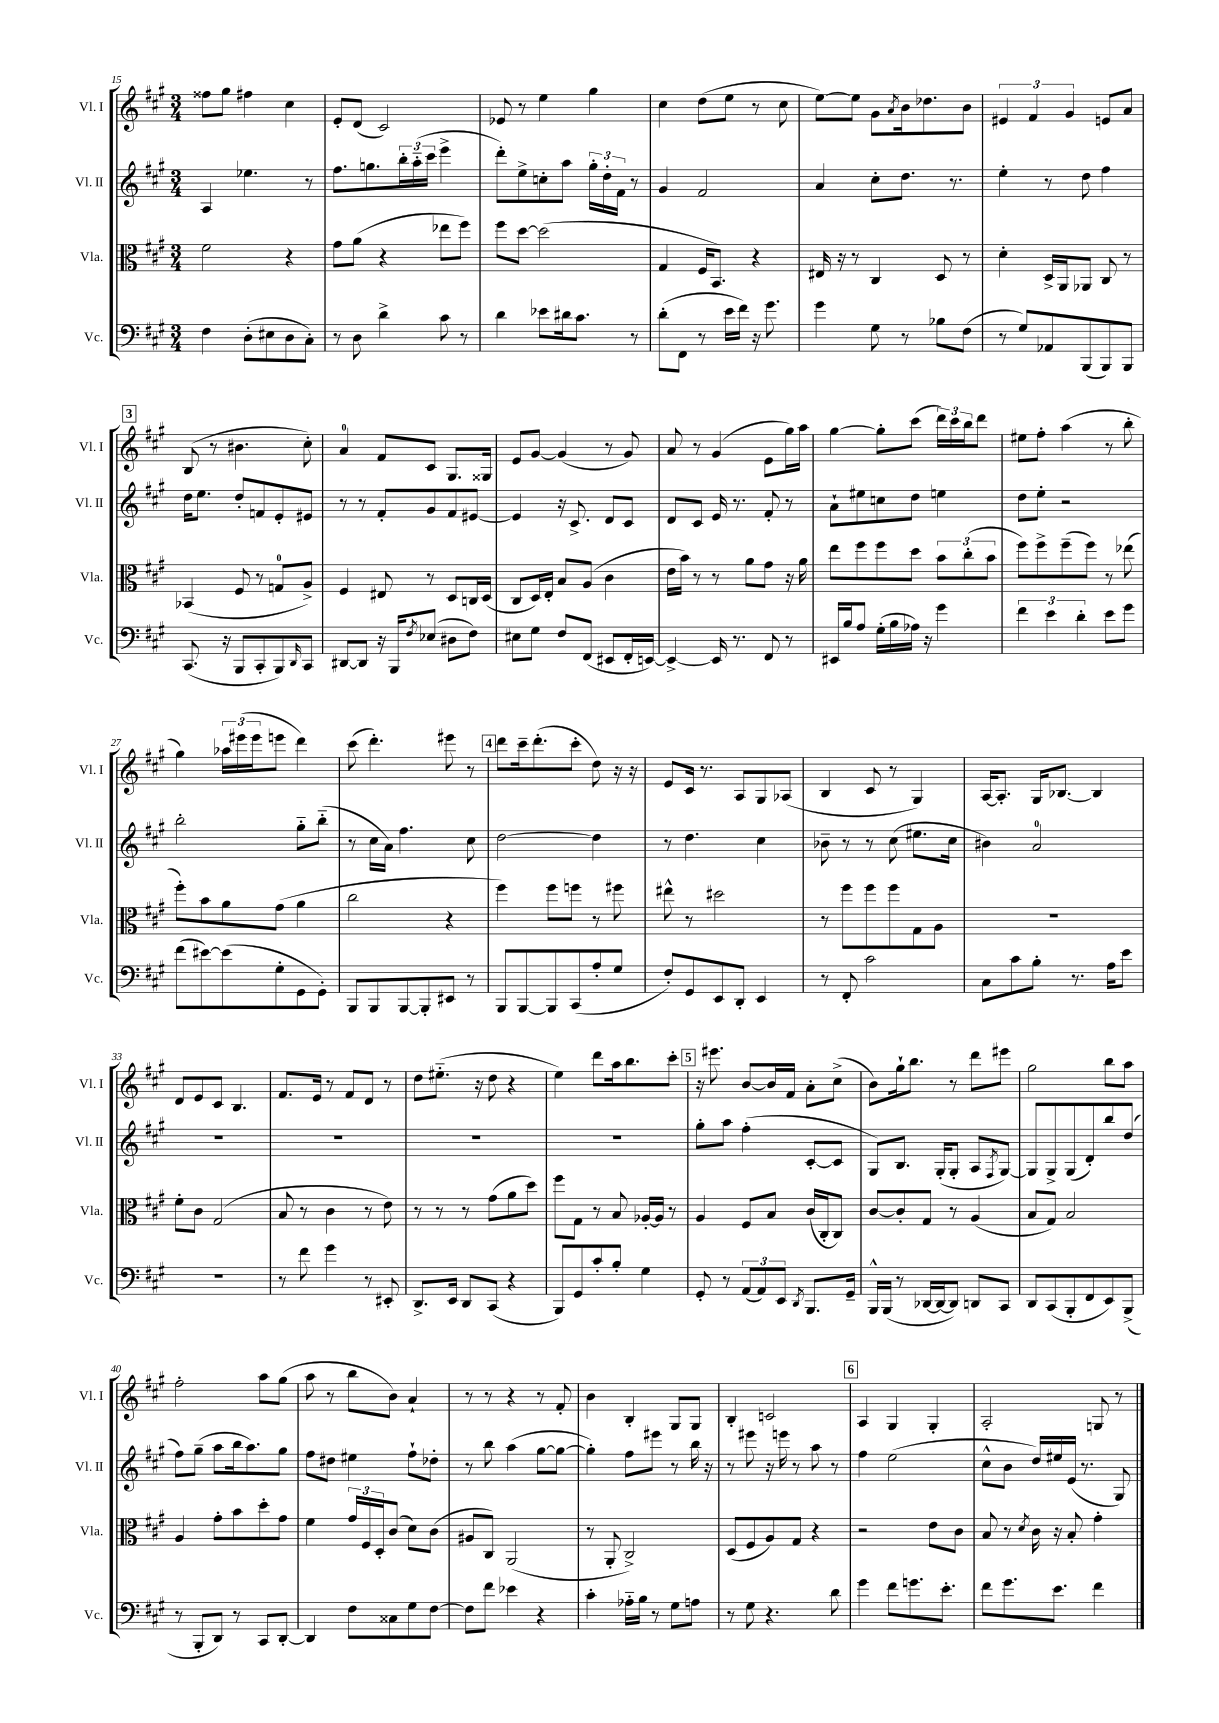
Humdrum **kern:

**kern	**kern	**kern	**kern
*part4	*part3	*part2	*part1
*staff4	*staff3	*staff2	*staff1
*I"Vc.	*I"Vla.	*I"Vl. II	*I"Vl. I
*I'Vc.	*I'Vla.	*I'Vl. II	*I'Vl. I
*clefF4	*clefC3	*clefG2	*clefG2
*k[f#c#g#]	*k[f#c#g#]	*k[f#c#g#]	*k[f#c#g#]
*M3/4	*M3/4	*M3/4	*M3/4
=15	=15	=15	=15
4F#\	2f#\	4A/	8ff##X\L
.	.	.	8gg#\J
(8D'\L	.	4.ee-X\	4ff#X\
8E#X\	.	.	.
8D\	4r	.	4cc#\
8C#'\J)	.	8r	.
=16	=16	=16	=16
8r	8g#\L	8.ff#\L	8e'/L
8D\	(8a\J	.	(8d/J
.	.	8.ggn\	.
4d^\	4r	.	2c#/)
.	.	24bb'\L	.
.	.	(24aa\	.
.	.	24ccc#\JJ	.
8c#\	8ee-X\L	4eee^\	.
8r	8ff#\J)	.	.
=17	=17	=17	=17
4d\	8ff#\L	8ddd'\L)	8e-X/
.	[8dd\J	8ee^\	8r
8e-X\L	(2dd\]	8ccn'\	4ee\
16d#X\k	.	8aa\J	.
8.c#\J	.	.	.
.	.	24gg#'\LL	4gg#\
.	.	24dd'\	.
.	.	24f#\JJ	.
8r	.	8r	.
=18	=18	=18	=18
(8d'\L	4G#/	4g#/	4cc#\
8FF#\J	.	.	.
8r	16F#/KL	2f#/	(8dd\L
.	8.BB/J)	.	.
16e\LL	.	.	8ee\J
16f#\JJ)	.	.	.
16r	4r	.	8r
8.g#\	.	.	.
.	.	.	8cc#\
=19	=19	=19	=19
4g#\	16E#X/	4a/	[8ee\L)
.	16r	.	.
.	8r	.	8ee\J]
8G#\	4C#/	8cc#'\L	8g#\L
.	.	.	8qa/
8r	.	8.dd\J	16b\k
.	.	.	8.dd-X\
8B-X\L	8D/	.	.
.	.	8.r	.
(8F#\J	8r	.	8b\J
=20	=20	=20	=20
8r	4d'\	4ee'\	6e#X/
8G#/L)	.	.	.
.	.	.	6f#/
8AA-X/	16D^/LL	8r	.
.	16AA/J	.	.
.	.	.	6g#/
(8BBB/	8AA-X/J	8dd\	.
8BBB/)	8C#/	4ff#\	8en/L
8BBB/J	8r	.	8a/J
!!LO:LB:g=z
!!LO:REH:place=s1:t=3
=21	=21	=21	=21
(8.CC#/	(4BB-X/	16dd\KL	(8B/
.	.	8.ee\J	.
.	.	.	8r
16r	.	.	.
8BBB/L	8F#/	8dd'/L	4.b#X\
8CC#'/	8r	8fn/	.
8BBB/)	8Gn/L	8e'/	.
16qqDD/	.	.	.
8CC#/J	8A^/J)	8e#X/J	8cc#'\)
=22	=22	=22	=22
[8DD#X/L	4F#/	8r	4a/
8DD#/J]	.	8r	.
16r	8E#X/	8f#'/L	8f#/L
16BBB/KL	.	.	.
8qF#/	.	.	.
(8E-X/J	8r	8g#/	8c#/J
8D#X\L	8D/L	8f#/	8.G#/L
8F#\J)	16Cn/L	[8e#X/J	.
.	(16D/JJ	.	16G##X/Jk
=23	=23	=23	=23
8E#X\L	8C#/L	4e#/]	8e/L
8G#\J	16D/L)	.	[8g#/J
.	16E'/JJ	.	.
8F#/L	8B/L	16r	(4g#/]
.	.	8.c#^/	.
(8FF#/J	(8A/J	.	.
8EE#X/L	4c#\	8d/L	8r
16FF#'/L	.	8c#/J	8g#/)
[16EEn/JJ)	.	.	.
=24	=24	=24	=24
4EE^/_	16e\LL	8d/L	8a/
.	16b\JJ)	.	.
.	8r	8c#/J	8r
16EE/]	8r	16e/	(4g#/
8.r	.	8.r	.
.	8a\L	.	.
8FF#/	8g#\J	8f#'/	8e\L
8r	16r	8r	16gg#\L)
.	16a\	.	16aa\JJ
=25	=25	=25	=25
16EE#X/LL	8ee\L	8a`\L	[4gg#\
16B/J	.	.	.
8A/J	8ff#\	8ee#X\	.
(16G#'\LL	8ff#\	8ccn\	8gg#'\L]
16B\	.	.	.
16A-X\JJ)	8dd\J	8dd\J	(8ccc#\J
16r	.	.	.
4g#\	12b\L	4een\	24ddd\LL)
.	.	.	24ccc#\
.	(12cc#'\	.	24bb\J
.	.	.	8ddd\J
.	12b\J	.	.
=26	=26	=26	=26
6f#\	8ff#\L)	8dd\L	8ee#X\L
.	8ff#^\	8ee'\J	8ff#'\J
6e\	.	.	.
.	(8ff#~\	2r	(4aa\
6d'\	.	.	.
.	8ff#\J)	.	.
8e\L	8r	.	8r
8g#\J	(8ee-X\	.	8bb'\
!!LO:LB:g=z
=27	=27	=27	=27
(8f#\L	8ff#'\L)	2bb'\	4gg#\)
[8e#X\)	8b\	.	.
(8e#\]	8a\	.	24aa-X\LL
.	.	.	(24eee#X\
.	.	.	24eee#\J
8G#'\	(8g#\J	.	8eeen\J
8GG#\	4a\	8gg#\L	4ddd\)
8GG#'\J)	.	(8bb\J	.
=28	=28	=28	=28
8BBB/L	2cc#\	8r	(8ccc#\
8BBB/	.	16cc#\LL	4.ddd'\)
.	.	16a\JJ)	.
[8BBB/	.	4.ff#\	.
8BBB'/]	.	.	.
8EE#X/J	4r	.	8eee#X\
8r	.	8cc#\	8r
!!LO:REH:place=s1:t=4
=29	=29	=29	=29
8BBB/L	4ff#\)	[2dd\	8ddd\L
[8BBB/	.	.	16ccc#~\k
.	.	.	(8.ddd'\
8BBB/]	8ff#\L	.	.
(8CC#/	8ffn\J	.	8ccc#'\J
8A'/	8r	4dd\]	8dd\)
8G#/J	8ff#X\	.	16r
.	.	.	16r
=30	=30	=30	=30
8F#'/L)	8ee#X^^\	8r	8e/L
8GG#/	8r	4.dd\	16c#/Jk
.	.	.	8.r
8EE/	2dd#X\	.	.
8DD'/J	.	.	8A/L
4EE/	.	4cc#\	8G#/
.	.	.	(8A-X/J
=31	=31	=31	=31
8r	8r	8b-X~\	4B/
8FF#'/	8ff#\L	8r	.
2c#\	8ff#\	8r	8c#/
.	8ff#\	(8cc#\	8r
.	8G#\	8.ee#X\L	4G#/)
.	8A\J	.	.
.	.	16cc#\Jk	.
=32	=32	=32	=32
8C#\L	2.r	4b#X\)	[16A/KL
.	.	.	8.A'/J]
8c#\	.	.	.
8B'\J	.	2a/	16G#/KL
.	.	.	[8.B-X/J
8.r	.	.	.
.	.	.	4B-/]
16A\KL	.	.	.
8e\J	.	.	.
!!LO:LB:g=z
=33	=33	=33	=33
2.r	8f#'\L	2.r	8d/L
.	8c#\J	.	8e/
.	(2G#/	.	8c#/J
.	.	.	4.B/
=34	=34	=34	=34
8r	8B/	2.r	8.f#/L
8f#\	8r	.	.
.	.	.	16e/Jk
4g#\	4c#\	.	8r
.	.	.	8f#/L
8r	8r	.	8d/J
8EE#X'/	8e\)	.	8r
=35	=35	=35	=35
8.DD^/L	8r	2.r	8dd\L
.	8r	.	(8.ee#X\J
16EE/Jk	.	.	.
8DD/L	8r	.	.
.	.	.	16r
(8CC#/J	(8g#\L	.	8dd\
4r	8a\	.	4r
.	8dd\J)	.	.
=36	=36	=36	=36
8BBB/L)	8ff#\L	2.r	4ee\)
8GG#/	8G#\J	.	.
8c#'/	8r	.	8ddd\L
8B'/J	8B/	.	16aa\k
.	.	.	8.bb\
4G#\	[16A-X'/LL	.	.
.	16A-/JJ]	.	.
.	8r	.	8ccc#'\J
!!LO:REH:place=s1:t=5
=37	=37	=37	=37
8GG#'/	4A/	8gg#'\L	16r
.	.	.	8.eee#X\
8r	.	8aa\J	.
(12AA/L	8F#/L	(4ff#'\	[8b/L
12AA/)	.	.	.
.	8B/J	.	16b/L]
12EE/J	.	.	.
.	.	.	16f#/JJ
8qDD/	.	.	.
8.BBB/L	(16c#/LL	[8c#'/L	8a'\L
.	16C#'/J	.	.
.	8C#/J)	8c#/J]	(8cc#^\J
16GG#~/Jk	.	.	.
=38	=38	=38	=38
16BBB^^/LL	[8c#/L	8G#/L)	8b\L)
(16BBB/JJ	.	.	.
8r	8c#'/]	8.B/J	16gg#`\k
.	.	.	8.bb\J
[16DD-X/LL	8G#/J	.	.
16DD-/J_	.	(16G#'/KL	.
8DD-/J])	8r	8G#'/J	8r
8DDn/L	(4A/	8A/L	8ddd\L
.	.	8qF#/	.
8CC#/J	.	[8G#/J)	8eee#X\J
=39	=39	=39	=39
8DD/L	8B/L	8G#/L]	2gg#\
(8CC#/	8G#/J)	8G#^/	.
8BBB'/	2B/	(8G#/	.
8FF#/	.	8d'/)	.
8EE/)	.	8bb/	8bb\L
(8BBB^/J	.	(8dd/J	8aa\J
!!LO:LB:g=z
=40	=40	=40	=40
8r	4A/	8ff#\L)	2ff#'\
8BBB'/L	.	(8gg#~\J	.
8DD/J)	8g#'\L	8aa\L	.
8r	8b\	16bb\k	.
.	.	8.aa\)	.
8CC#/L	8dd'\	.	8aa\L
[8DD'/J	8g#\J	8gg#\J	(8gg#\J
=41	=41	=41	=41
4DD/]	4f#\	8ff#\L	8aa\
.	.	8dd#X\J	8r
8F#\L	24g#/LL	4ee#X\	8bb\L
.	24F#/	.	.
.	24D'/J	.	.
8C##X\	(8c#/J	.	8b\J)
8G#\	8d\L)	8ff#`\L	4a`/
[8F#\J	(8c#\J	8dd-X'\J	.
=42	=42	=42	=42
8F#\L]	8A#X/L	8r	8r
8f#\J	8C#/J)	8bb\	8r
4e-X\	(2AA/	(4aa\	4r
4r	.	[8gg#\L	8r
.	.	8gg#\J_	8f#'/
=43	=43	=43	=43
4c#'\	8r	4gg#'\])	4b\
.	8AA'/	.	.
16A-X\LL	2C#^/)	8ff#\L	4B'/
16B\JJ	.	.	.
8r	.	8eee#X\J	.
8G#\L	.	8r	8G#/L
8An\J	.	16bb\	8G#/J
.	.	16r	.
=44	=44	=44	=44
8r	(8D/L	8r	4B'/
8G#\	8F#/	8eee#X\	.
4.r	8A/)	16r	2cn/
.	.	16eeen\	.
.	8G#/J	8r	.
.	4r	8aa\	.
8d\	.	8r	.
!!LO:REH:place=s1:t=6
=45	=45	=45	=45
4g#\	2r	4ff#\	4A/
8f#\L	.	(2ee\	4G#/
8.gn\	.	.	.
.	8e\L	.	4G#'/
8.e'\J	.	.	.
.	8c#\J	.	.
=46	=46	=46	=46
8f#\L	8B/	8cc#^^\L	2A'/
8.g#\	8r	8b\J	.
.	8qd/	.	.
.	16c#\	16dd/LL)	.
8.e\J	16r	16ee#X/	.
.	8B'/	(16e/JJ	.
.	.	8.r	.
4f#\	4g#'\	.	8Gn/
.	.	8G#/)	8r
==	==	==	==
*-	*-	*-	*-
